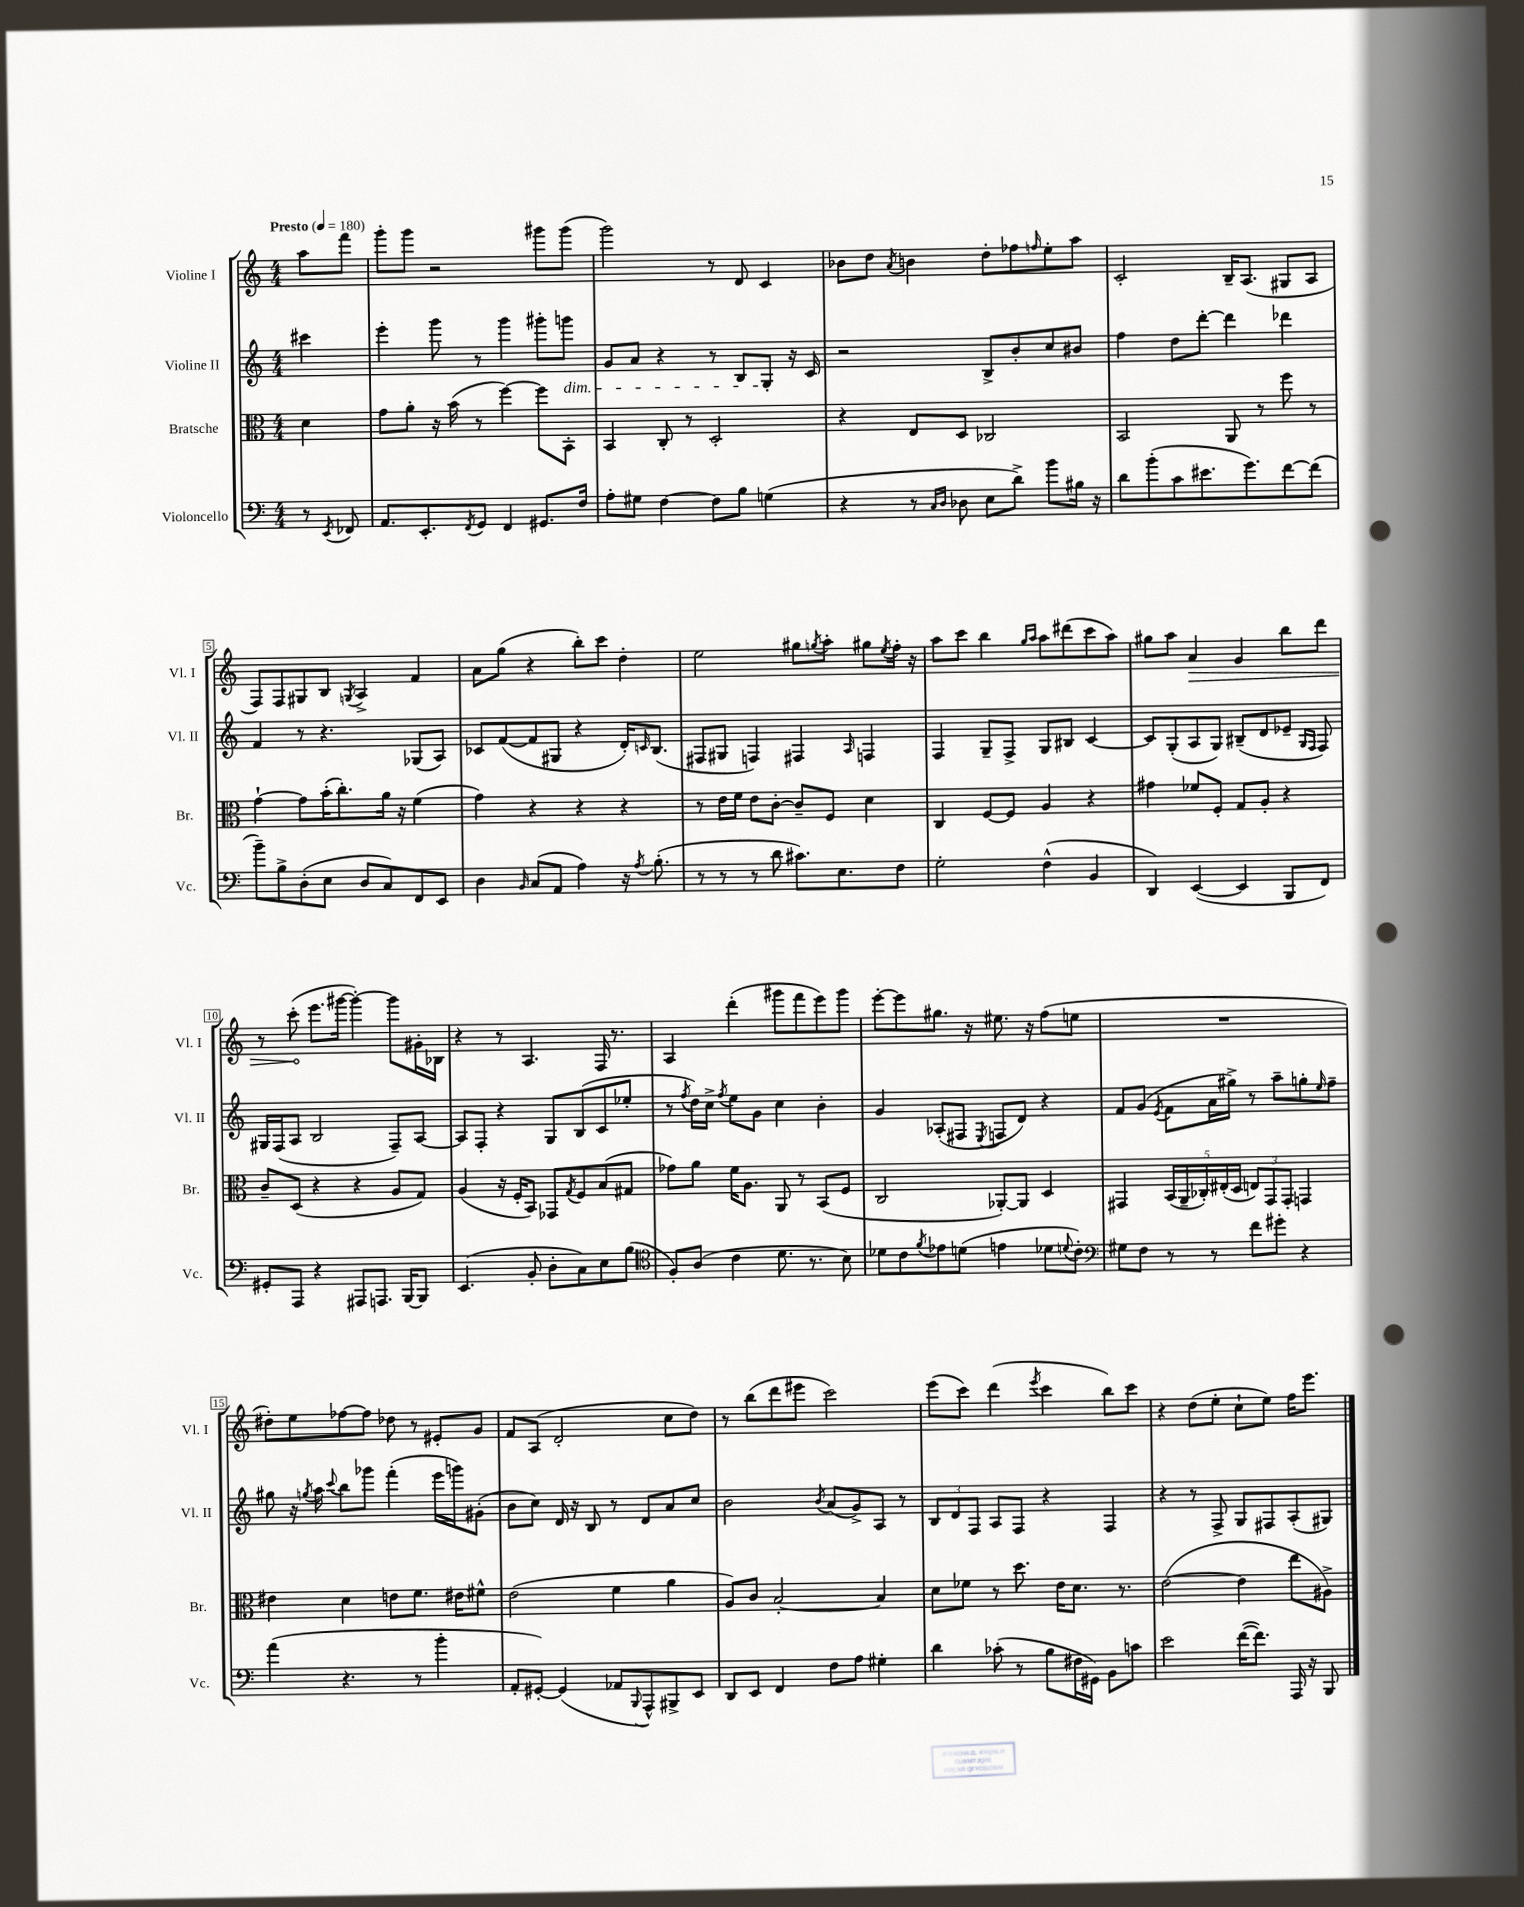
<<
\new StaffGroup <<
\new Staff = "s0" \with { instrumentName = "Violine I" shortInstrumentName = "Vl. I" } {
    \clef treble \key c \major \numericTimeSignature \time 4/4 \partial 4 \tempo "Presto" 4 = 180
    a''8 f'''8 |
    g'''8-. g'''8 r2 gis'''8 gis'''8( |
    g'''2) r8 d'8 c'4 |
    bes'8 d''8 \acciaccatura { a'8 } b'4 d''8-. fes''8 \grace { f''16 } e''8-. a''8 |
    c'2-. b16-- a8.( gis8 a8 |
    f8) f8 gis8 b8 \acciaccatura { g8 } a4-> f'4 |
    a'8 g''8( r4 b''8-.) c'''8 d''4-. |
    e''2 gis''8 \acciaccatura { g''8 } a''8-. gis''8 \acciaccatura { e''8 } f''16-. r16 |
    a''8 c'''8 b''4 \grace { g''16 a''16 } a''8 dis'''8( c'''8 a''8) |
    gis''8 a''8 \once \override Hairpin.circled-tip = ##t a'4\> g'4 b''8 d'''8 |
    r8 c'''8-.\!( e'''8. gis'''16~ gis'''4~-.) gis'''8 gis'16-. bes16 |
    r4 r8 a4. f16 r8. |
    a4 d'''4-.( gis'''8 f'''8 e'''8) gis'''8 |
    e'''8~-. e'''8 gis''8. r16 eis''8. r16 f''8( e''8 |
    R1 |
    dis''8-.) e''8 fes''8~ fes''8 des''8 r8 eis'8-. g'8 |
    f'8 a8( d'2-. c''8 d''8) |
    r8 b''8( d'''8 eis'''8 c'''2) |
    e'''8( c'''8) d'''4( \acciaccatura { e'''8 } c'''4 b''8) c'''8 |
    r4 d''8( e''8-. c''8-! e''8) f''16 e'''8. \bar "|." |
}
\new Staff = "s1" \with { instrumentName = "Violine II" shortInstrumentName = "Vl. II" } {
    \clef treble \key c \major \numericTimeSignature \time 4/4 \partial 4
    cis'''4 |
    e'''4-. g'''8 r8 g'''4 gis'''8-. g'''8\dim |
    g'8 a'8 r4 r8 b8 g8-.\! r16 c'16 |
    r2 b8-> b'8-. c''8 bis'8 |
    f''4 d''8 d'''8~-. d'''4 des'''4 |
    f'4 r8 r4. ges8( a8) |
    ces'8 f'8~( f'8 gis8 r4 d'16-.) \grace { c'16 } b8.( |
    fis8 gis8 f4) fis4 \grace { a16 } f4 |
    f4 g8-- f8-> g8 bis8 c'4~ |
    c'8 g8-.( a8 g8) bis8--( d'8 ees'8-- \grace { g16 f16 } f8) |
    gis16 f16( a8 b2 f8--) a8~ |
    a8 f8-. r4 g8 b8( c'8 ees''8-. |
    r8 \acciaccatura { f''8 } d''16) c''16-> \acciaccatura { f''8 } e''8 g'8 c''4 b'4-. |
    g'4 aes8-.( fis8 \acciaccatura { e8 } f8 d'8) r4 |
    f'8 g'8( \acciaccatura { e'8 } f'8 a'16 gis''16->) r8 a''8-- g''8-. \grace { e''16 } f''8-- |
    gis''8 r16 \acciaccatura { g''8 } a''16 \appoggiatura { c'''8 } b''8 ges'''8 f'''4-.( e'''16 g'''16) gis'8-.( |
    b'8 c''8) d'16 r16 b8 r8 d'8 a'8 c''8 |
    b'2 \acciaccatura { b'8 } a'8( g'8->) a8 r8 |
    \tuplet 3/2 { b8 d'8 f8 } a8 f8 r4 f4 |
    r4 r8 f8-> g8 fis8 a8-.( gis8) \bar "|." |
}
\new Staff = "s2" \with { instrumentName = "Bratsche" shortInstrumentName = "Br." } {
    \clef alto \key c \major \numericTimeSignature \time 4/4 \partial 4
    d'4 |
    g'8 a'8-. r16 b'16( r8 f''4~) f''8 b,8-. |
    b,4 c8-. r8 d2-. |
    r4 e8 d8 ces2 |
    b,2 a,8 r8 f''8 r8 |
    g'4~-! g'8 b'16-.( c''8.-.) a'16 r16 f'4( |
    g'4) r4 r4 r4 |
    r8 e'16 f'16 e'8 c'8~-. c'8-- f8 d'4 |
    c4 f8~ f8 a4 r4 |
    gis'4 fes'8 f8-. g8 a8-. r4 |
    c'8-- d8( r4 r4 a8 g8) |
    a4( r16 f16-. b,8) ges,8 \acciaccatura { g8 } f8 b8( gis8 |
    ges'8) a'8 f'16 a8. a,8 r8 b,8( f8 |
    c2 aes,8~-.) aes,8 d4 |
    gis,4 \tuplet 5/4 { b,16( a,16-- ces16-.) eis16-.( d16 } \tuplet 3/2 { e8) gis,8 gis,8-. } g,4 |
    eis'4 d'4 e'8 f'8. eis'16 fis'8-^ |
    e'2( f'4 a'4 |
    a8) c'8 b2~-. b4 |
    d'8 fes'8 r8 d''8. e'16 d'8. r8. |
    e'2~( e'4 e''8 ais8->) \bar "|." |
}
\new Staff = "s3" \with { instrumentName = "Violoncello" shortInstrumentName = "Vc." } {
    \clef bass \key c \major \numericTimeSignature \time 4/4 \partial 4
    r8 \acciaccatura { e,8 } fes,8 |
    a,8. e,8.-. \acciaccatura { f,8 } g,8 f,4 gis,8. f16 |
    a8-. gis8 f4~ f8 b8 g4( |
    r4 r8 \grace { c16 d16 } des8 e8 d'8->) b'8 bis16 r16 |
    d'8 b'8-.( c'8 eis'8. g'8.) f'8~ f'8( |
    b'8--) b8-> d8-.( e8 d8 c8) f,8 e,8 |
    d4 \grace { b,16 } c8( a,8 a4) r16 \acciaccatura { a8 } b8.-.( |
    r8 r8 r8 d'8 cis'8.) e8. f8 |
    g2-. f4-^( b,4 |
    d,4) e,4~( e,4 b,,8 f,8) |
    gis,8-. a,,8 r4 ais,,8 a,,8. b,,16~ b,,8 |
    e,4.( b,8-. d8-. c8) e8 b8( |
    \clef tenor f8-.) a8( c'4 d'8. r8. b8) |
    des'8 c'8 \acciaccatura { f'8 } ees'8 d'8( e'4 des'8 \appoggiatura { d'8 } c'8-.) |
    \clef bass gis8 f8 r8 r8 f'8 gis'8-. r4 |
    a'4( r4. r8 b'4-. |
    a,8-. gis,8~-.) gis,4( aes,8 \appoggiatura { b,,8 } a,,8-^) bis,,8-> e,8 |
    d,8 e,8 f,4 f8 a8 gis4-. |
    d'4 ces'8-.( r8 b8 fis16 gis,16) b,8 c'8 |
    e'2 f'16~( f'8.) a,,16 r16 b,,8 \bar "|." |
}
>>
>>
\layout { \context { \Score \override BarNumber.stencil = #(make-stencil-boxer 0.1 0.3 ly:text-interface::print) } }
